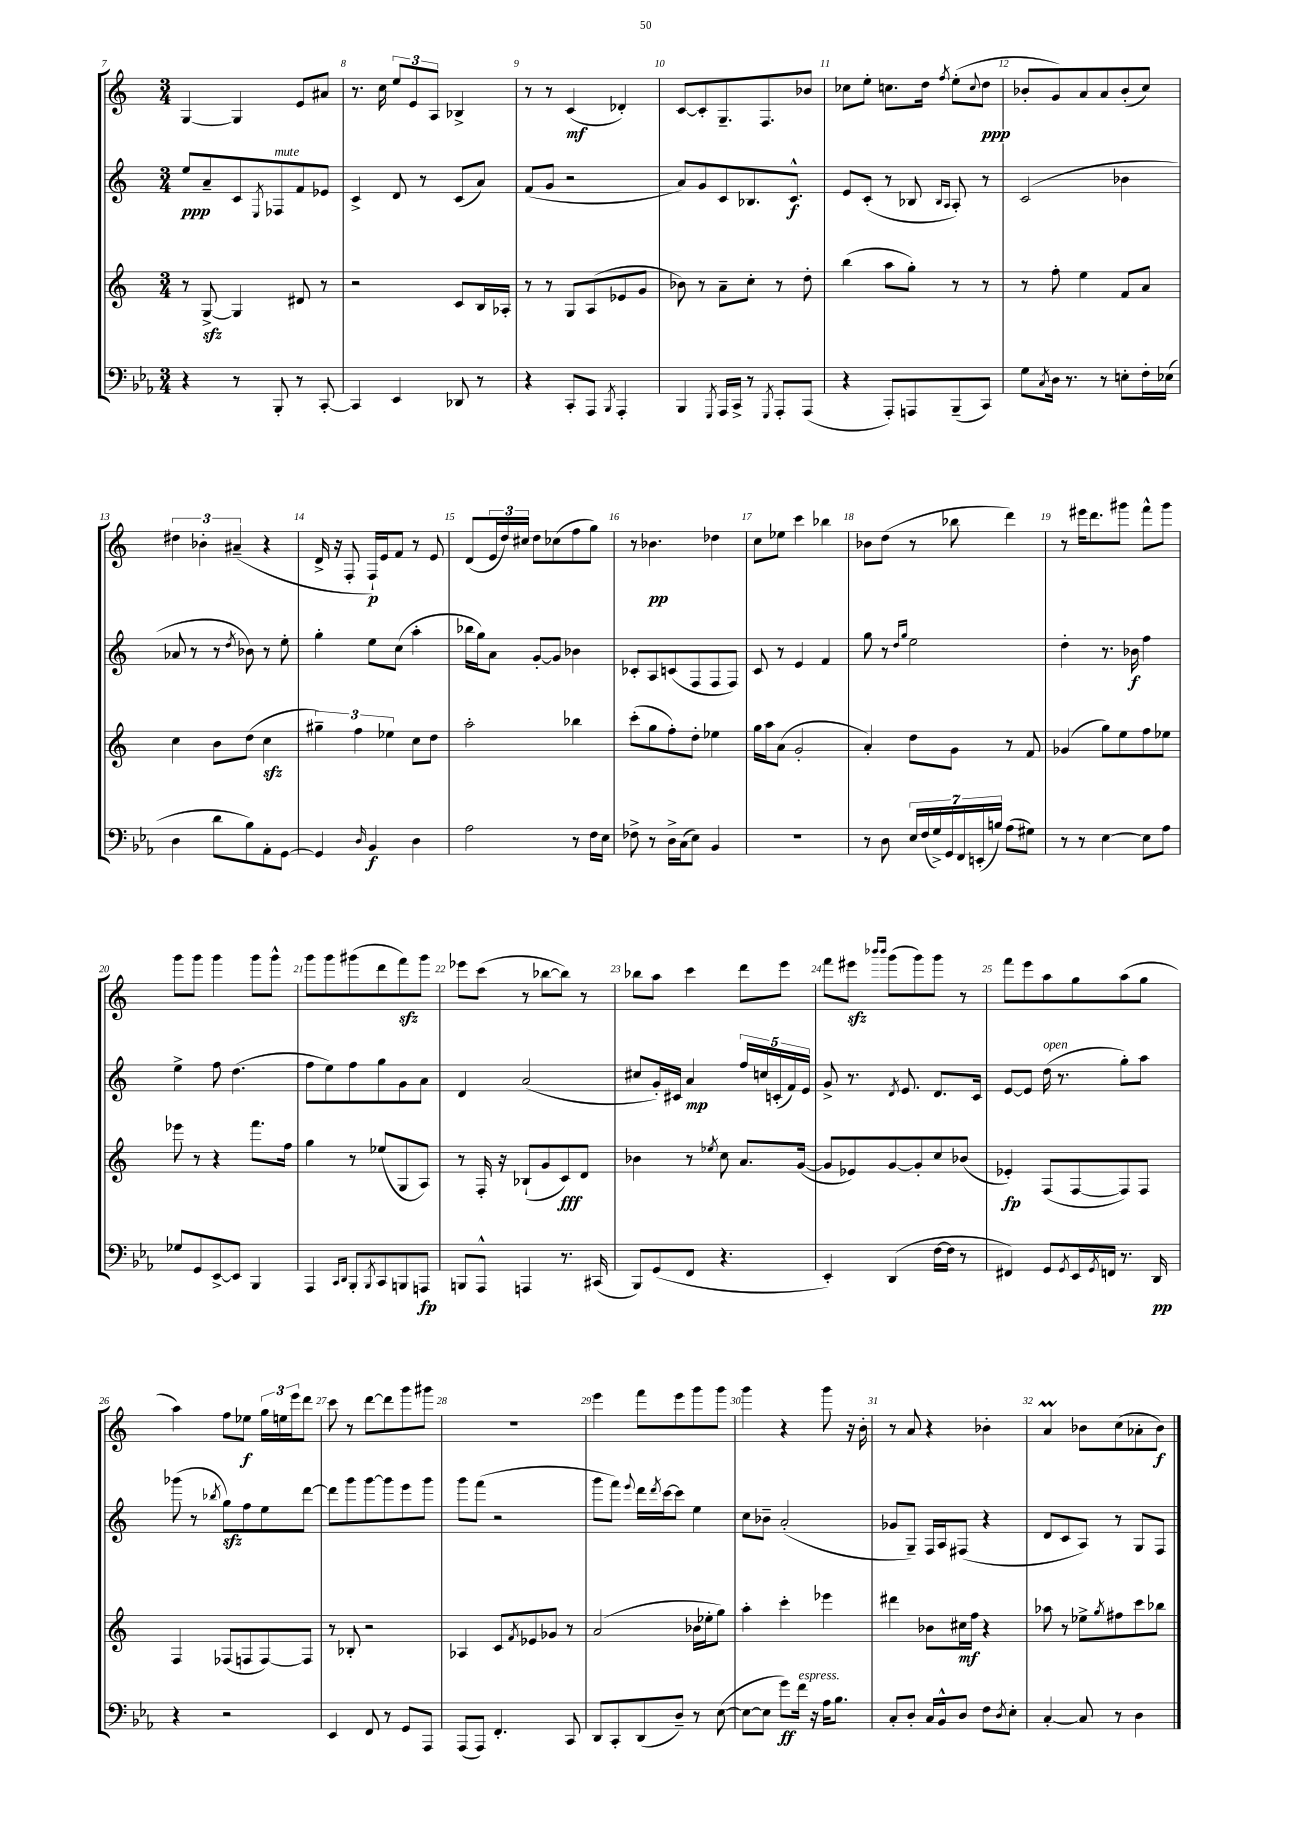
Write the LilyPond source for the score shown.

<<
\new StaffGroup <<
\new Staff = "s0" {
    \clef treble \key c \major \numericTimeSignature \time 3/4
    g4~ g4 e'8 ais'8 |
    r8. c''16 \tuplet 3/2 { e''8 e'8 a8 } bes4-> |
    r8 r8 c'4\mf( des'4-.) |
    c'8~ c'8-. g8.-- f8. bes'8 |
    ces''8 e''8-. c''8. d''16 \acciaccatura { f''8 } e''8-.( \appoggiatura { c''8 } d''8\ppp |
    bes'8-. g'8) a'8 a'8 bes'8-.( c''8) |
    \tuplet 3/2 { dis''4 bes'4-. ais'4--( } r4 |
    d'16-> r16 f8-. f16-!\p) e'16 f'8 r8 e'8 |
    d'8( \tuplet 3/2 { e'16 d''16) cis''16 } d''8 ces''8( f''8 g''8) |
    r8 bes'4.\pp des''4 |
    c''8 ees''8 c'''4 bes''4 |
    bes'8 d''8( r8 bes''8 d'''4) |
    r8 eis'''16 d'''8. gis'''8 f'''8-^ gis'''8 |
    g'''8 g'''8 g'''4 g'''8 g'''8-^ |
    g'''8 g'''8 gis'''8( d'''8 f'''8\sfz) gis'''8 |
    ees'''8 c'''8( r8 bes''8~ bes''8) r8 |
    bes''8 a''8 c'''4 d'''8 e'''8 |
    f'''8 eis'''8\sfz \grace { bes'''16 bes'''16 } g'''8( g'''8) g'''8 r8 |
    f'''8 e'''8 a''8 g''8 a''8( g''8 |
    a''4) f''8 ees''8\f \tuplet 3/2 { g''16 e''16 e'''16 } d'''8 |
    c'''8 r8 d'''8~ d'''8 g'''8 gis'''8 |
    R2. |
    e'''4 f'''8 e'''8 g'''8 g'''8 |
    g'''4 r4 g'''8 r16 b'16-. |
    r8 a'8 r4 bes'4-. |
    a'4\prall bes'8 c''8( aes'8-. bes'8\f) \bar "|." |
}
\new Staff = "s1" {
    \clef treble \key c \major \numericTimeSignature \time 3/4
    e''8\ppp a'8-- c'8 \acciaccatura { e8 } fes8^\markup { \italic "mute" } f'8 ees'8 |
    c'4-> d'8 r8 c'8( a'8) |
    f'8( g'8 r2 |
    a'8) g'8 c'8 bes8. c'8.-^\f |
    e'8 c'8-.( r8 bes8 \grace { bes16 a16 } a8-.) r8 |
    c'2( bes'4 |
    aes'8 r8 r8 \acciaccatura { d''8 } bes'8) r8 e''8-. |
    g''4-. e''8 c''8( a''4-. |
    bes''16 g''16) a'8 g'8~-. g'8 bes'4 |
    ces'8-. a8 c'8( f8 f8 f8) |
    c'8 r8 e'4 f'4 |
    g''8 r8 \grace { d''16 g''16 } e''2 |
    d''4-. r8. bes'16\f f''4 |
    e''4-> f''8 d''4.( |
    f''8 e''8) f''8 g''8 g'8 a'8 |
    d'4 a'2( |
    cis''8 g'16-.) cis'16 a'4\mp \tuplet 5/4 { f''16 c''16 c'16-.( f'16) e'16 } |
    g'8-> r8. \acciaccatura { d'8 } e'8. d'8. c'16 |
    e'8~ e'8 d''16^\markup { \italic "open" }( r8. g''8-.) a''8 |
    ges'''8( r8 \acciaccatura { bes''8 } g''8\sfz) f''8 e''8 d'''8~ |
    d'''8 g'''8 g'''8~ g'''8 e'''8 g'''8 |
    g'''8 f'''8( r2 |
    g'''8 f'''8) \appoggiatura { e'''8 } d'''16 \acciaccatura { d'''8 } c'''16~ c'''8 e''4 |
    c''8 bes'8-- a'2-.( |
    ges'8 g8--) f16 a16 fis8( r4 |
    d'8 c'8 a8) r8 g8 f8 \bar "|." |
}
\new Staff = "s2" {
    \clef treble \key c \major \numericTimeSignature \time 3/4
    r8 g8~->\sfz g4 dis'8 r8 |
    r2 c'8 b16 aes16-. |
    r8 r8 g8 a8( ees'8 g'8 |
    bes'8) r8 a'8-- c''8-. r8 d''8-. |
    b''4( a''8 g''8-.) r8 r8 |
    r8 f''8-. e''4 f'8 a'8 |
    c''4 b'8 d''8( c''4\sfz |
    \tuplet 3/2 { gis''4--) f''4 ees''4 } c''8 d''8 |
    a''2-. bes''4 |
    c'''8-.( g''8 f''8-.) d''8-. ees''4 |
    g''16 a''16 a'8( g'2-. |
    a'4-.) d''8 g'8 r8 f'8 |
    ges'4( g''8) e''8 f''8 ees''8 |
    ees'''8 r8 r4 f'''8. f''16 |
    g''4 r8 ees''8( g8 a8) |
    r8 f16-. r16 bes8-!( g'8 c'8\fff) d'8 |
    bes'4 r8 \acciaccatura { ees''8 } c''8 a'8. g'16~( |
    g'8 ees'8) g'8~ g'8-. c''8 bes'8( |
    ees'4-.\fp) f8( f8~ f8) f8 |
    f4 fes8( f8 f8~) f8 |
    r8 bes8-. r2 |
    aes4 c'8 \acciaccatura { f'8 } ees'8 ges'8 r8 |
    a'2( bes'16 ees''16-. g''8) |
    a''4-. c'''4-. ees'''4 |
    dis'''4 bes'8 cis''16\mf f''16 r4 |
    aes''8 r8 ees''8-> \acciaccatura { g''8 } fis''8 c'''8 bes''8 \bar "|." |
}
\new Staff = "s3" {
    \clef bass \key ees \major \numericTimeSignature \time 3/4
    r4 r8 bes,,8-. r8 c,8~-. |
    c,4 ees,4 des,8 r8 |
    r4 c,8-. aes,,8 \acciaccatura { bes,,8 } aes,,4-. |
    bes,,4 \acciaccatura { g,,8 } aes,,16 c,16-> r8 \acciaccatura { g,,8 } aes,,8-. aes,,8( |
    r4 aes,,8-.) a,,8 bes,,8--( c,8) |
    g8 \acciaccatura { c8 } d16 r8. r8 e8-. f16-. ees16( |
    d4 d'8 bes8) aes,8-. g,8~ |
    g,4 \grace { d16 } bes,4\f d4 |
    aes2 r8 f16 ees16 |
    fes8-> r8 d16-> c16( ees8) bes,4 |
    R2. |
    r8 d8 \tuplet 7/4 { ees16 f16( g16->) g,16 f,16 e,16-.( b16) } aes8( gis8) |
    r8 r8 ees4~ ees8 aes8 |
    ges8 g,8 ees,8~-> ees,8 bes,,4 |
    aes,,4 \grace { c,16 d,16 } bes,,8-. \acciaccatura { bes,,8 } c,8 b,,8 a,,8\fp |
    b,,8 aes,,8-^ a,,4 r8. cis,16( |
    bes,,8) g,8( f,8 r4. |
    ees,4-.) d,4( f16~ f16 r8 |
    fis,4) g,8 \acciaccatura { g,8 } ees,16 \acciaccatura { g,8 } f,16 r8. d,16\pp |
    r4 r2 |
    ees,4 f,8 r8 g,8 aes,,8 |
    aes,,8( aes,,8) f,4.-. c,8 |
    d,8 c,8-. d,8( d8--) r8 ees8~( |
    ees8~ ees8 g'8\ff) f'16^\markup { \italic "espress." } r16 aes16 bes8. |
    c8-. d8-. c16 bes,16-^ d8 f8 \acciaccatura { d8 } ees8-. |
    c4~-. c8 r8 d4 \bar "|." |
}
>>
>>
\layout { \context { \Score currentBarNumber = #7 \override BarNumber.break-visibility = ##(#f #t #t) barNumberVisibility = #all-bar-numbers-visible } }
